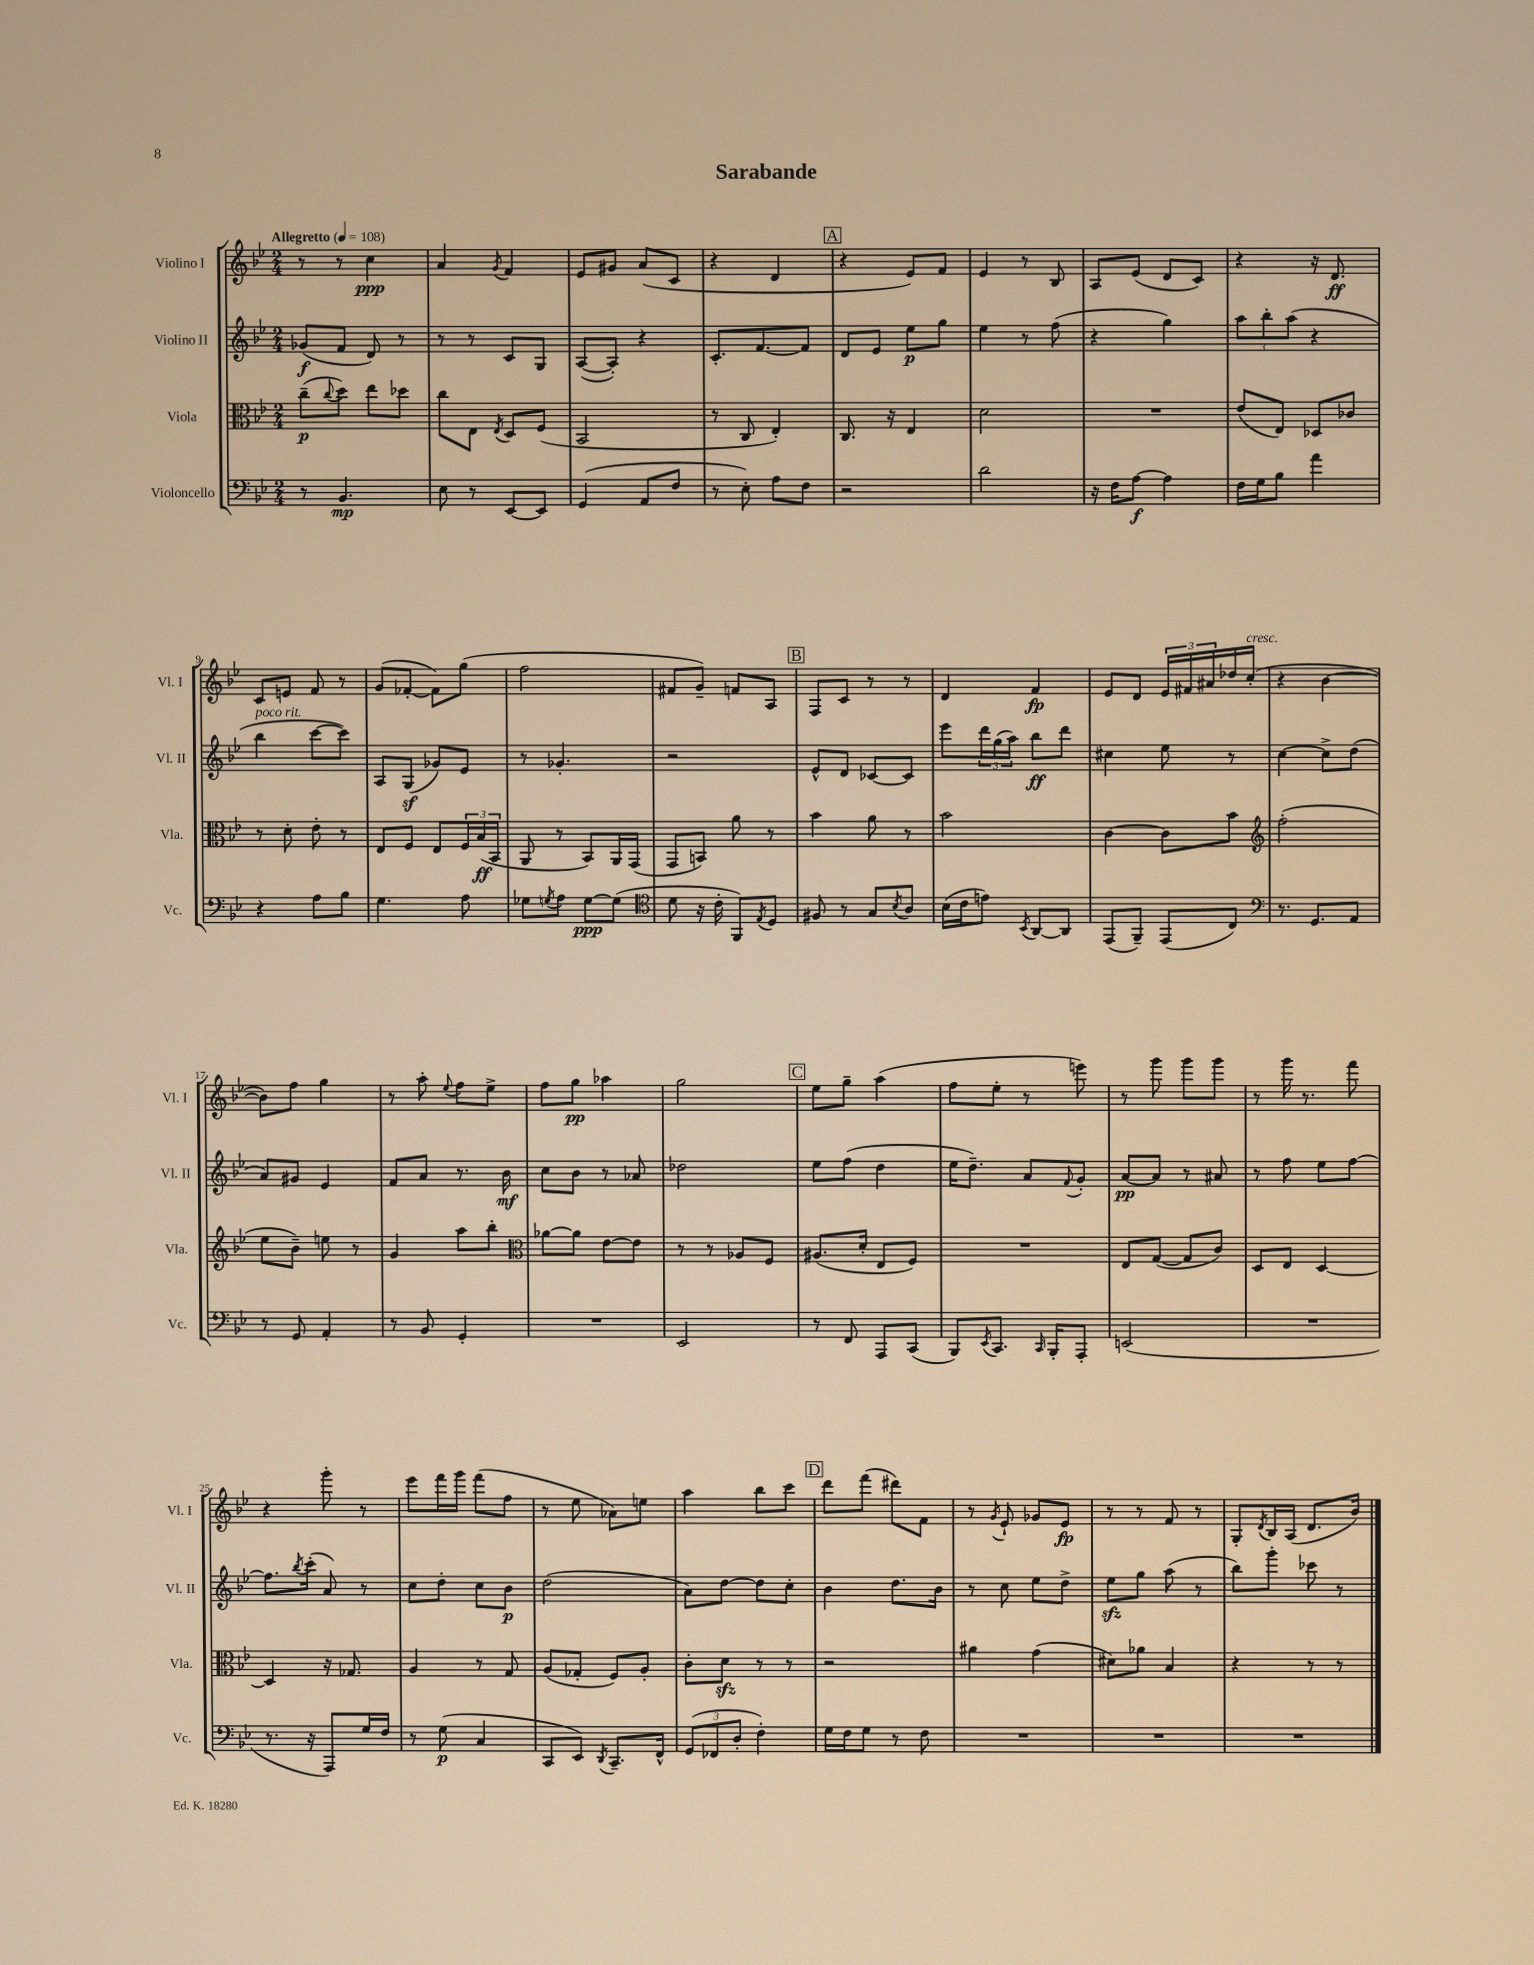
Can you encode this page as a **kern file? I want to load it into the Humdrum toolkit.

**kern	**dynam	**kern	**dynam	**kern	**dynam	**kern	**dynam
*part4	*part4	*part3	*part3	*part2	*part2	*part1	*part1
*staff4	*staff4	*staff3	*staff3	*staff2	*staff2	*staff1	*staff1
*I"Violoncello	*	*I"Viola	*	*I"Violino II	*	*I"Violino I	*
*I'Vc.	*	*I'Vla.	*	*I'Vl. II	*	*I'Vl. I	*
*clefF4	*	*clefC3	*	*clefG2	*	*clefG2	*
*k[b-e-]	*	*k[b-e-]	*	*k[b-e-]	*	*k[b-e-]	*
*M2/4	*	*M2/4	*	*M2/4	*	*M2/4	*
*MM108	*	*MM108	*	*MM108	*	*MM108	*
=1	=1	=1	=1	=1	=1	=1	=1
!	!	!	!	!	!	!LO:TX:a:B:t=Allegretto	!
8r	.	(8cc~\L	p	(8g-X/L	f	8r	.
.	.	8qqcc/	.	.	.	.	.
4.BB-/	mp	8dd\J)	.	8f/J	.	8r	.
.	.	8ee-\L	.	8d/)	.	4cc\	ppp
.	.	8dd-X\J	.	8r	.	.	.
=2	=2	=2	=2	=2	=2	=2	=2
8E-\	.	8cc\L	.	8r	.	4a/	.
8r	.	8E-\J	.	8r	.	.	.
.	.	8qE-/	.	.	.	8qg/	.
[8EE-/L	.	8D/L	.	8c/L	.	4f/	.
8EE-/J]	.	(8F/J	.	8G/J	.	.	.
=3	=3	=3	=3	=3	=3	=3	=3
(4GG/	.	2BB-/	.	([8A/L	.	8e-/L	.
.	.	.	.	8A'/J])	.	8g#X/J	.
8AA/L	.	.	.	4r	.	(8a/L	.
8F/J	.	.	.	.	.	8c/J	.
=4	=4	=4	=4	=4	=4	=4	=4
8r	.	8r	.	8.c'/L	.	4r	.
8E-'\)	.	8C/	.	.	.	.	.
.	.	.	.	[8.f/	.	.	.
8A\L	.	4E-'/)	.	.	.	4d/	.
8F\J	.	.	.	8f/J]	.	.	.
!!LO:REH:place=s1:t=A
=5	=5	=5	=5	=5	=5	=5	=5
2r	.	8.C/	.	8d/L	.	4r	.
.	.	.	.	8e-/J	.	.	.
.	.	16r	.	.	.	.	.
.	.	4E-/	.	8ee-\L	p	8e-/L)	.
.	.	.	.	8gg\J	.	8f/J	.
=6	=6	=6	=6	=6	=6	=6	=6
2d\	.	2d\	.	4ee-\	.	4e-/	.
.	.	.	.	8r	.	8r	.
.	.	.	.	(8ff\	.	8B-/	.
=7	=7	=7	=7	=7	=7	=7	=7
16r	.	2r	.	4r	.	8A/L	.
16F\KL	.	.	.	.	.	.	.
[8A\J	f	.	.	.	.	(8e-/J	.
4A\]	.	.	.	4gg\)	.	8d/L	.
.	.	.	.	.	.	8c/J)	.
=8	=8	=8	=8	=8	=8	=8	=8
16F\LL	.	(8e-/L	.	12aa\L	.	4r	.
16G\J	.	.	.	.	.	.	.
.	.	.	.	12bb-'\	.	.	.
8B-\J	.	8E-/J)	.	.	.	.	.
.	.	.	.	(12aa\J	.	.	.
4a\	.	8D-X/L	.	4r	.	16r	.
.	.	.	.	.	.	8.d/	ff
.	.	8c-X/J	.	.	.	.	.
!!LO:LB:g=z
=9	=9	=9	=9	=9	=9	=9	=9
!	!	!	!	!LO:TX:a:i:t=poco rit.	!	!	!
4r	.	8r	.	4bb-\	.	8c/L	.
.	.	8d'\	.	.	.	8en/J	.
8A\L	.	8e-'\	.	[8ccc\L	.	8f/	.
8B-\J	.	8r	.	8ccc\J])	.	8r	.
=10	=10	=10	=10	=10	=10	=10	=10
4.G\	.	8E-/L	.	8A/L	.	(8g/L	.
.	.	8F/J	.	(8Gz/J	.	[8f-X'/J	.
.	.	8E-/L	.	8g-X/L)	.	8f-\L])	.
8A\	.	24F/L	.	8e-/J	.	(8gg\J	.
.	.	(24B-/	ff	.	.	.	.
.	.	24BB-/JJ	.	.	.	.	.
=11	=11	=11	=11	=11	=11	=11	=11
8G-X\L	.	8AA/	.	8r	.	2ff\	.
8qGn/	.	.	.	.	.	.	.
8A\J	.	8r	.	4.g-X'/	.	.	.
[8G\L	ppp	8BB-/L)	.	.	.	.	.
(8G\J]	.	16AA/L	.	.	.	.	.
.	.	(16GG/JJ	.	.	.	.	.
=12	=12	=12	=12	=12	=12	=12	=12
*clefC4	*	*	*	*	*	*	*
8d\	.	8GG/L	.	2r	.	8f#X/L	.
16r	.	8BBn/J)	.	.	.	8g~/J)	.
16c'\	.	.	.	.	.	.	.
8FF/L)	.	8a\	.	.	.	8fn/L	.
8qE-/	.	.	.	.	.	.	.
8D/J	.	8r	.	.	.	8A/J	.
!!LO:REH:place=s1:t=B
=13	=13	=13	=13	=13	=13	=13	=13
8F#X/	.	4b-\	.	8e-^^/L	.	8F/L	.
8r	.	.	.	8d/J	.	8c/J	.
8G/L	.	8a\	.	[8c-X/L	.	8r	.
8qB-/	.	.	.	.	.	.	.
8A/J	.	8r	.	8c-/J]	.	8r	.
=14	=14	=14	=14	=14	=14	=14	=14
(16B-\LL	.	2b-\	.	8eee-\L	.	4d/	.
16c\J	.	.	.	.	.	.	.
8en\J)	.	.	.	24ddd\L	.	.	.
.	.	.	.	(24gg\	.	.	.
.	.	.	.	24aa\JJ)	.	.	.
8qBB-/	.	.	.	.	.	.	.
[8AA/L	.	.	.	8bb-\L	ff	4f/	fp
8AA/J]	.	.	.	8ddd\J	.	.	.
=15	=15	=15	=15	=15	=15	=15	=15
(8EE-/L	.	[4c\	.	4cc#X\	.	8e-/L	.
8FF~/J)	.	.	.	.	.	8d/J	.
(8EE-/L	.	8c\L]	.	8ee-\	.	24e-/LL	.
.	.	.	.	.	.	24f#X/	.
.	.	.	.	.	.	24a#X/	.
8C/J)	.	8b-\J	.	8r	.	16dd-X/	.
!	!	!	!	!	!	!LO:TX:a:i:t=cresc.	!
.	.	.	.	.	.	(16cc'/JJ	.
=16	=16	=16	=16	=16	=16	=16	=16
*clefF4	*	*clefG2	*	*	*	*	*
8.r	.	(2ff'\	.	[4cc\	.	4r	.
8.GG/L	.	.	.	.	.	.	.
.	.	.	.	8cc^\L]	.	[4b-\	.
8AA/J	.	.	.	(8dd\J	.	.	.
!!LO:LB:g=z
=17	=17	=17	=17	=17	=17	=17	=17
8r	.	8ee-\L	.	8a/L)	.	8b-\L])	.
8GG/	.	8b-~\J)	.	8g#X/J	.	8ff\J	.
4AA'/	.	8een\	.	4e-/	.	4gg\	.
.	.	8r	.	.	.	.	.
=18	=18	=18	=18	=18	=18	=18	=18
8r	.	4g/	.	8f/L	.	8r	.
8BB-/	.	.	.	8a/J	.	8aa'\	.
.	.	.	.	.	.	8qqee-/	.
4GG'/	.	8aa\L	.	8.r	.	8ff\L	.
.	.	8bb-'\J	.	.	.	8ee-^\J	.
.	.	.	.	16b-\	mf	.	.
=19	=19	=19	=19	=19	=19	=19	=19
*	*	*clefC3	*	*	*	*	*
2r	.	[8a-X\L	.	8cc\L	.	8ff\L	.
.	.	8a-\J]	.	8b-\J	.	8gg\J	pp
.	.	[8e-\L	.	8r	.	4aa-X\	.
.	.	8e-\J]	.	8a-X/	.	.	.
=20	=20	=20	=20	=20	=20	=20	=20
2EE-/	.	8r	.	2dd-X\	.	2gg\	.
.	.	8r	.	.	.	.	.
.	.	8A-X/L	.	.	.	.	.
.	.	8F/J	.	.	.	.	.
!!LO:REH:place=s1:t=C
=21	=21	=21	=21	=21	=21	=21	=21
8r	.	(8.A#X/L	.	8ee-\L	.	8ee-\L	.
8FF/	.	.	.	(8ff\J	.	8gg~\J	.
.	.	16d'/Jk	.	.	.	.	.
8AAA/L	.	8E-/L	.	4dd\	.	(4aa\	.
(8CC/J	.	8F/J)	.	.	.	.	.
=22	=22	=22	=22	=22	=22	=22	=22
8BBB-/L)	.	2r	.	16ee-\KL	.	8ff\L	.
.	.	.	.	8.dd~\J)	.	.	.
8qEE-/	.	.	.	.	.	.	.
8.CC/J	.	.	.	.	.	8ee-'\J	.
.	.	.	.	8a/L	.	8r	.
16qqCC/	.	.	.	.	.	.	.
16BBB-'/KL	.	.	.	.	.	.	.
.	.	.	.	8qqf/	.	.	.
8AAA'/J	.	.	.	8g'/J	.	8eeen\)	.
=23	=23	=23	=23	=23	=23	=23	=23
(2EEn/	.	8E-/L	.	[8a/L	pp	8r	.
.	.	([8G/J	.	8a/J]	.	8ggg\	.
.	.	8G/L]	.	8r	.	8ggg\L	.
.	.	8c/J)	.	8a#X/	.	8ggg\J	.
=24	=24	=24	=24	=24	=24	=24	=24
2r	.	8D/L	.	8r	.	8r	.
.	.	8E-/J	.	8ff\	.	16ggg\	.
.	.	.	.	.	.	8.r	.
.	.	[4D/	.	8ee-\L	.	.	.
.	.	.	.	[8ff\J	.	8fff\	.
!!LO:LB:g=z
=25	=25	=25	=25	=25	=25	=25	=25
8.r	.	4D/]	.	8.ff\L]	.	4r	.
.	.	.	.	8qbb-/	.	.	.
16r	.	.	.	(16ccc'\Jk	.	.	.
8AAA/L)	.	16r	.	8a/)	.	8ggg'\	.
.	.	8.G-X/	.	.	.	.	.
16G/L	.	.	.	8r	.	8r	.
16F/JJ	.	.	.	.	.	.	.
=26	=26	=26	=26	=26	=26	=26	=26
8r	.	4A/	.	8cc\L	.	8eee-\L	.
(8G\	p	.	.	8dd'\J	.	16fff\L	.
.	.	.	.	.	.	16ggg\JJ	.
4C/	.	8r	.	8cc\L	.	(8fff\L	.
.	.	8G/	.	8b-\J	p	8ff\J	.
=27	=27	=27	=27	=27	=27	=27	=27
8CC/L	.	(8A/L	.	(2dd\	.	8r	.
8EE-/J)	.	8G-X'/J	.	.	.	8ee-\	.
8qDD/	.	.	.	.	.	.	.
8.CC~/L	.	8F/L)	.	.	.	8a-X\L)	.
.	.	8A'/J	.	.	.	8een\J	.
16FF^^/Jk	.	.	.	.	.	.	.
=28	=28	=28	=28	=28	=28	=28	=28
(12GG/L	.	8c'\L	.	8a\L)	.	4aa\	.
12FF-X/	.	.	.	.	.	.	.
.	.	8dzz\J	.	[8dd\J	.	.	.
12D'/J	.	.	.	.	.	.	.
4F'\)	.	8r	.	8dd\L]	.	8bb-\L	.
.	.	8r	.	8cc'\J	.	8ccc\J	.
!!LO:REH:place=s1:t=D
=29	=29	=29	=29	=29	=29	=29	=29
16G\LL	.	2r	.	4b-\	.	8ddd\L	.
16F\J	.	.	.	.	.	.	.
8G\J	.	.	.	.	.	(8fff\J	.
8r	.	.	.	8.dd\L	.	8ddd#X\L)	.
8F\	.	.	.	.	.	8f\J	.
.	.	.	.	16b-\Jk	.	.	.
=30	=30	=30	=30	=30	=30	=30	=30
2r	.	4a#X\	.	8r	.	8r	.
.	.	.	.	.	.	8qg/	.
.	.	.	.	8cc\	.	8e-`/	.
.	.	(4g\	.	8ee-\L	.	8g-X/L	.
.	.	.	.	8dd^\J	.	8e-/J	fp
=31	=31	=31	=31	=31	=31	=31	=31
2r	.	8d#X\L)	.	8ee-zz\L	.	8r	.
.	.	8a-X\J	.	8gg\J	.	8r	.
.	.	4B-/	.	(8aa\	.	8f/	.
.	.	.	.	8r	.	8r	.
=32	=32	=32	=32	=32	=32	=32	=32
2r	.	4r	.	8bb-\L)	.	8G'/L	.
.	.	.	.	.	.	8qd/	.
.	.	.	.	8ggg'\J	.	16B-/L	.
.	.	.	.	.	.	(16A/JJ	.
.	.	8r	.	8ccc-X\	.	8.d/L	.
.	.	8r	.	8r	.	.	.
.	.	.	.	.	.	16b-/Jk)	.
==	==	==	==	==	==	==	==
*-	*-	*-	*-	*-	*-	*-	*-
